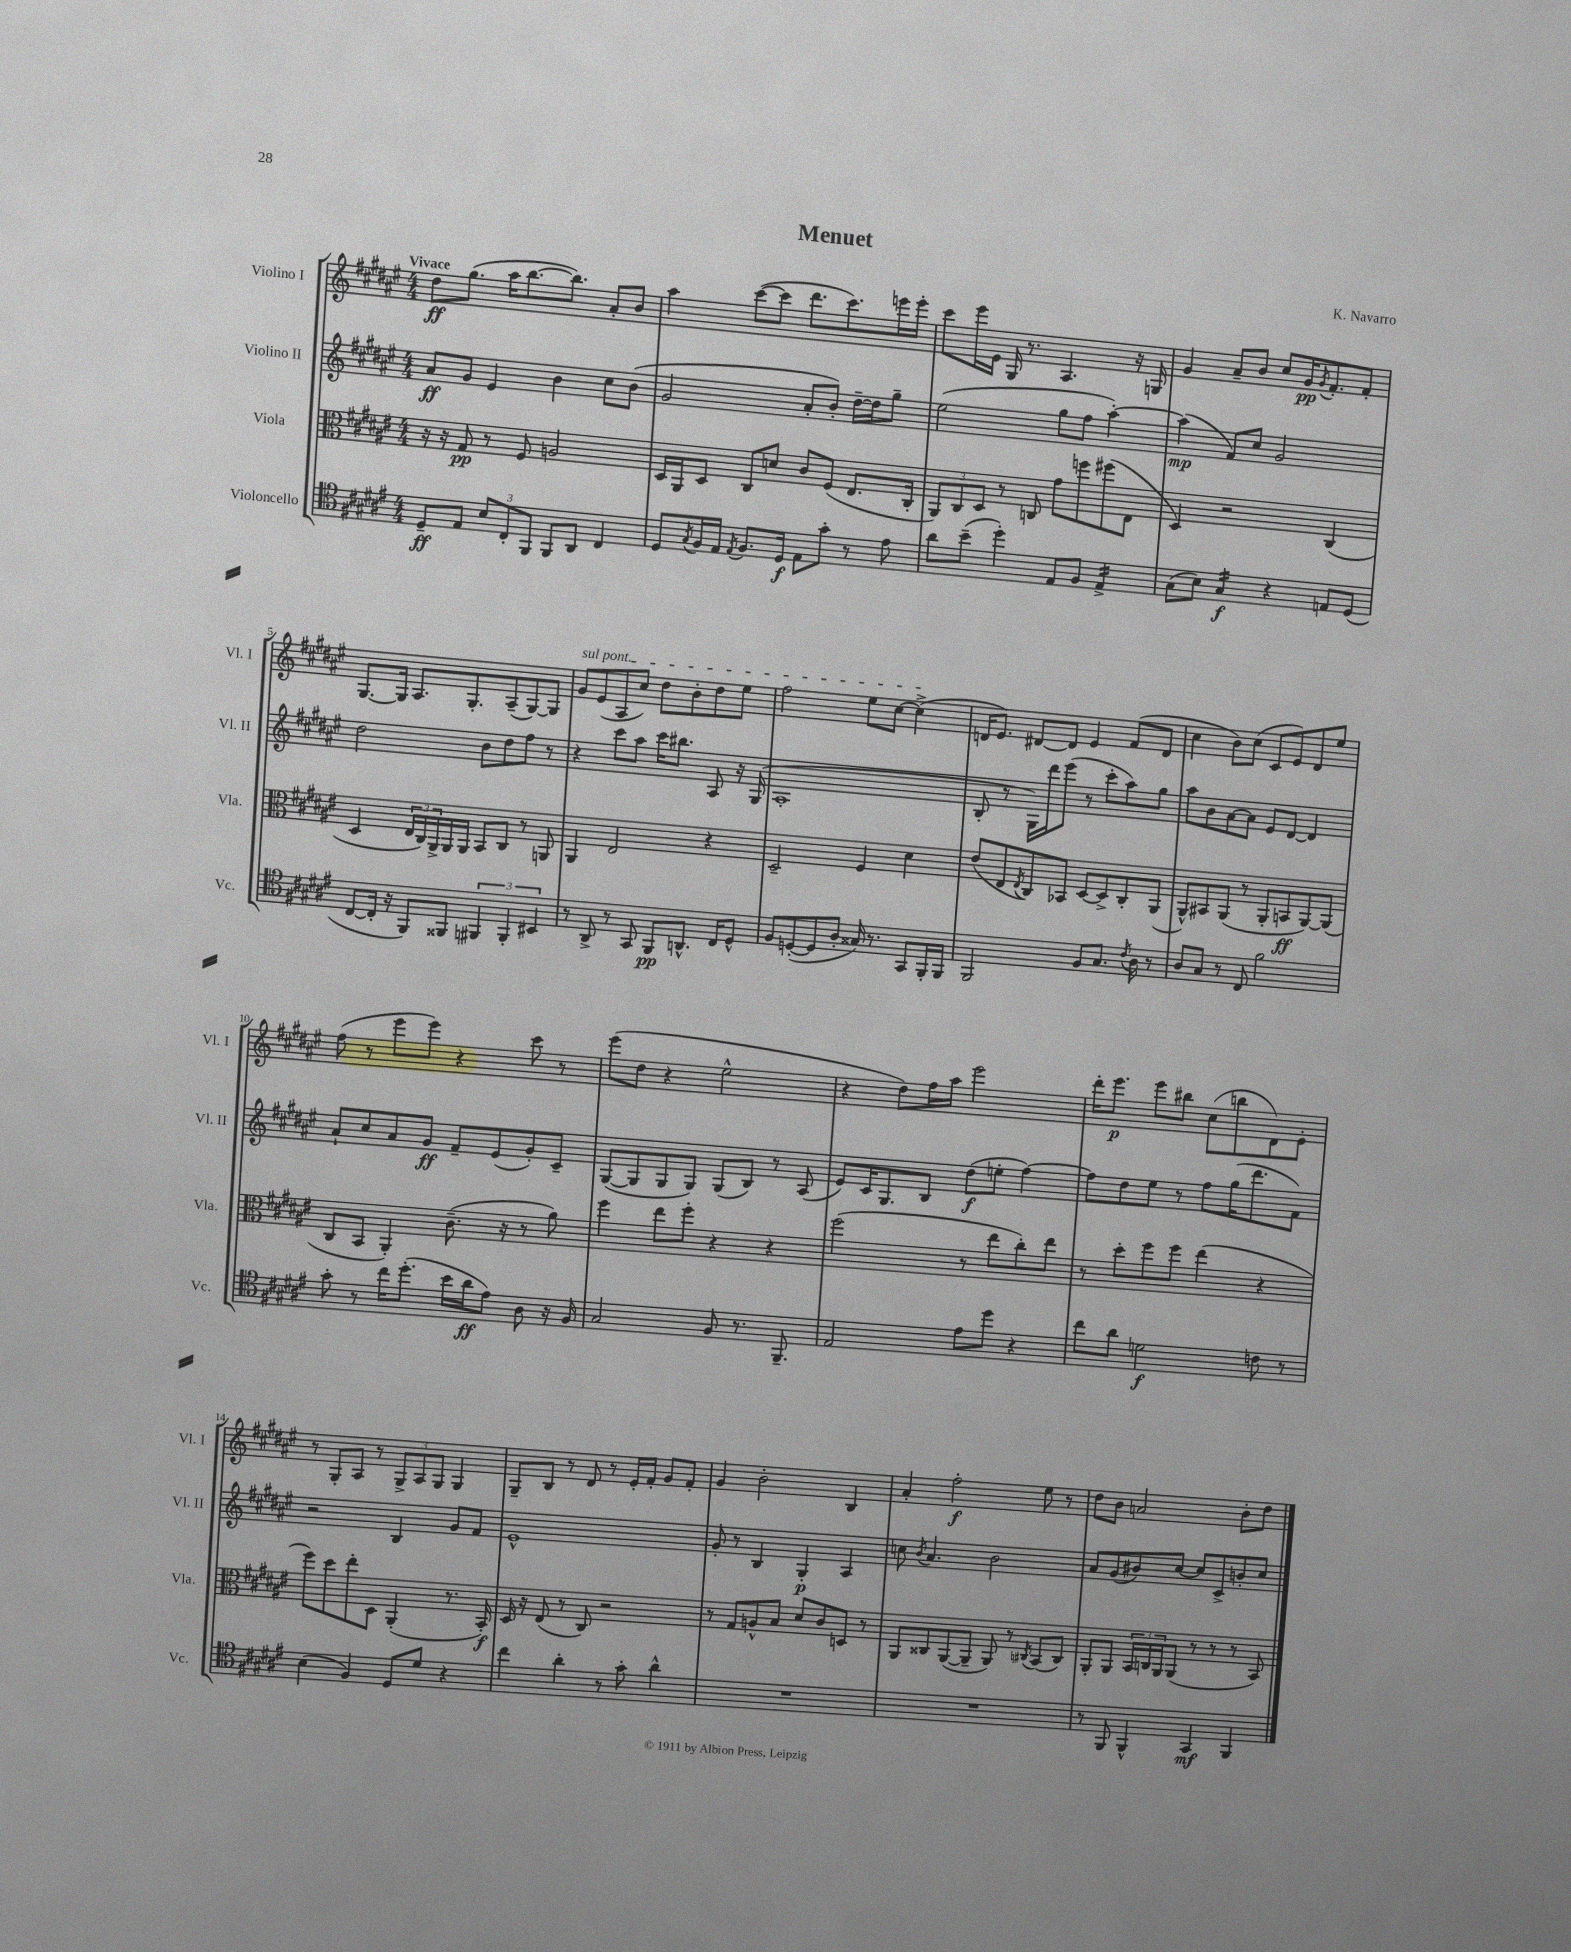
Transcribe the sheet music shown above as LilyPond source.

\header { title = "Menuet" composer = "K. Navarro" }
<<
\new StaffGroup <<
\new Staff = "s0" \with { instrumentName = "Violino I" shortInstrumentName = "Vl. I" } {
    \clef treble \key fis \major \numericTimeSignature \time 4/4 \tempo "Vivace"
    dis''8\ff gis''8.( ais''16 b''8.~ b''8.) ais'8-. b'8 |
    ais''4 cis'''8~( cis'''8 dis'''8. cis'''8.) e'''16 e'''16-. |
    cis'''8 eis'''16 eis'16 gis16 r8. ais4. r16 g16 |
    gis'4 ais'8-- b'8 cis''8 gis'16\pp \acciaccatura { gis'8 } fis'8.-. fis'8-. |
    gis8.~ gis16 ais8. gis8.-. ais8--( gis8~) gis8 |
    \once \override TextSpanner.bound-details.left.text = \markup { \italic "sul pont." } gis'8\startTextSpan eis'8( ais8 cis''8) dis''8 b'8-. dis''8 eis''8 |
    fis''2 eis''8 cis''8~ cis''4->\stopTextSpan( |
    d'16 eis'8.) dis'8~ dis'8 eis'4 fis'8( dis'8 |
    cis''4 b'8) cis''8( cis'8 eis'8) dis'8 eis''8 |
    fis''8( r8 eis'''8 eis'''8) r4 cis'''8 r8 |
    eis'''8( dis''8 r4 eis''2-^ |
    r4 dis''8) fis''16 ais''16 eis'''2 |
    dis'''16-. eis'''8.\p eis'''8 bis''8 cis''8( b''8 dis'8) eis'8-. |
    r8 gis8-. ais8 r8 \tuplet 3/2 { gis8-> ais8 gis8 } gis4 |
    gis8-- b8 r8 dis'8 r8 eis'16-. fis'16-. gis'8 fis'8-. |
    gis'4 b'2-. b4 |
    ais'4-. fis''2-.\f eis''8 r8 |
    dis''8 b'8 a'2 b'8-. dis''8 \bar "|." |
}
\new Staff = "s1" \with { instrumentName = "Violino II" shortInstrumentName = "Vl. II" } {
    \clef treble \key fis \major \numericTimeSignature \time 4/4
    ais'8\ff gis'8 eis'4 b'4 cis''8 b'8( |
    gis'2 ais'8-. b'8-.) dis''16~-- dis''16 gis''8-- |
    eis''2( gis''8 fis''8 ais''4~-.) |
    ais''4\mp( fis'8) cis''8 gis'2 |
    dis''2 b'8 dis''8 fis''8 r8 |
    r4 cis'''8 ais''8 cis'''16 bis''8. ais8 r16 gis16( |
    ais1-. |
    b8-. r8 gis16) dis'''16 eis'''8( r8 cis'''8-. ais''8) gis''8 |
    ais''8 b'8 ais'8~ ais'8 eis'8 dis'8~ dis'4 |
    ais'8-! cis''8 ais'8 gis'8\ff fis'8-- eis'8( gis'8-.) cis'8-- |
    gis8~( gis8 gis8 gis8) gis8( b8) r8 ais8( |
    eis'8) cis'16 gis8. b8 dis''8\f( e''8-. fis''4~) |
    fis''8 dis''8 eis''8 r8 fis''8 gis''16( dis'''8. fis'8) |
    r2 b4 gis'8 fis'8 |
    eis'1-^ |
    gis'8-. r8 b4 gis4-.\p ais4 |
    c''8 \acciaccatura { b'8 } ais'4. b'2 |
    ais'8 gis'8( bis'8) cis''8~ cis''8 cis'8-> b'8-. cis''8 \bar "|." |
}
\new Staff = "s2" \with { instrumentName = "Viola" shortInstrumentName = "Vla." } {
    \clef alto \key fis \major \numericTimeSignature \time 4/4
    r16 r16 gis8\pp r8 fis8 a2 |
    dis16 ais,16 dis8 cis8 d'8 cis'8 fis8( eis8. cis16-. |
    \tuplet 3/2 { ais,8) cis8 dis8 } r8 c8 gis'8 f''8 fis''8( eis8 |
    dis4) r2 cis4( |
    dis4 \tuplet 3/2 { eis16 cis16) ais,16-> } ais,16 ais,16 b,8 cis8 r8 a,8 |
    ais,4 eis2 r4 |
    dis2-- fis4 dis'4 |
    eis'8( eis8 \acciaccatura { eis8 } cis8) bes,8 dis8~ dis8-> cis8-. ais,8( |
    ais,8-^) bis,8 ais,8( r8 ais,8-. b,8\ff ais,8~) ais,8( |
    cis8 b,8 ais,4-.) cis'8.--( r16 r8 ais'8) |
    fis''4 eis''8 fis''8-. r4 r4 |
    fis''2( r8 eis''8 cis''8-.) eis''8 |
    r8 dis''8-. fis''8 fis''8 eis''4( r4 |
    fis''8) dis''8 eis''8-. dis8 ais,4-.( r8. b,16-.\f) |
    dis16 r16 eis8( r8 cis8) r2 |
    r8 gis8 a8-^ b8 dis'8 cis'8 d8 r8 |
    ais,8 cisis8 ais,8~( ais,8-- ais,8) r8 \acciaccatura { cis8 } b,8( cis8) |
    ais,8-. ais,8 \tuplet 3/2 { b,16 c16 ais,16 } ais,8( r8 r8 r8 b,8) \bar "|." |
}
\new Staff = "s3" \with { instrumentName = "Violoncello" shortInstrumentName = "Vc." } {
    \clef tenor \key fis \major \numericTimeSignature \time 4/4
    dis8--\ff eis8 \tuplet 3/2 { b8 cis8-. fis,8 } fis,8 ais,8 cis4 |
    dis8 \acciaccatura { gis8 } fis16 eis16 \acciaccatura { eis8 } fis8. dis16\f eis8 gis'8-. r8 eis'8 |
    ais'8 b'8--( dis''4-.) eis8 fis8 eis4:16-> |
    gis8( b8) gis4:16\f r4 e8 dis8( |
    cis8~ cis16-. r16 fis,8) fisis,8 \tuplet 3/2 { fis,4 fis,4-. bis,4 } |
    r8 ais,8-> r8 gis,8 fis,8\pp a,8.-^ cis16 dis8-^ |
    fis8 d8~-.( d8 ais8-. gisis16) r8. gis,8 fis,16-. fis,16 |
    fis,2 fis8 gis8. \acciaccatura { cis'8 } ais16 r8 |
    ais8 gis8 r8 cis8 fis'2 |
    gis'8-. r8 cis''16 dis''8.-.( b'16 ais'16\ff eis'8) ais8 r16 fis16 |
    gis2 fis8 r8. fis,8.-- |
    eis2 eis'8 dis''8 r4 |
    cis''8 ais'8 d'2\f c'8 r8 |
    b4( fis4) dis8 dis'8 r4 |
    cis''4 ais'4-. r8 gis'8-. ais'4-^ |
    R1 |
    R1 |
    r8 fis,8 fis,4-^ gis,4\mf fis,4 \bar "|." |
}
>>
>>
